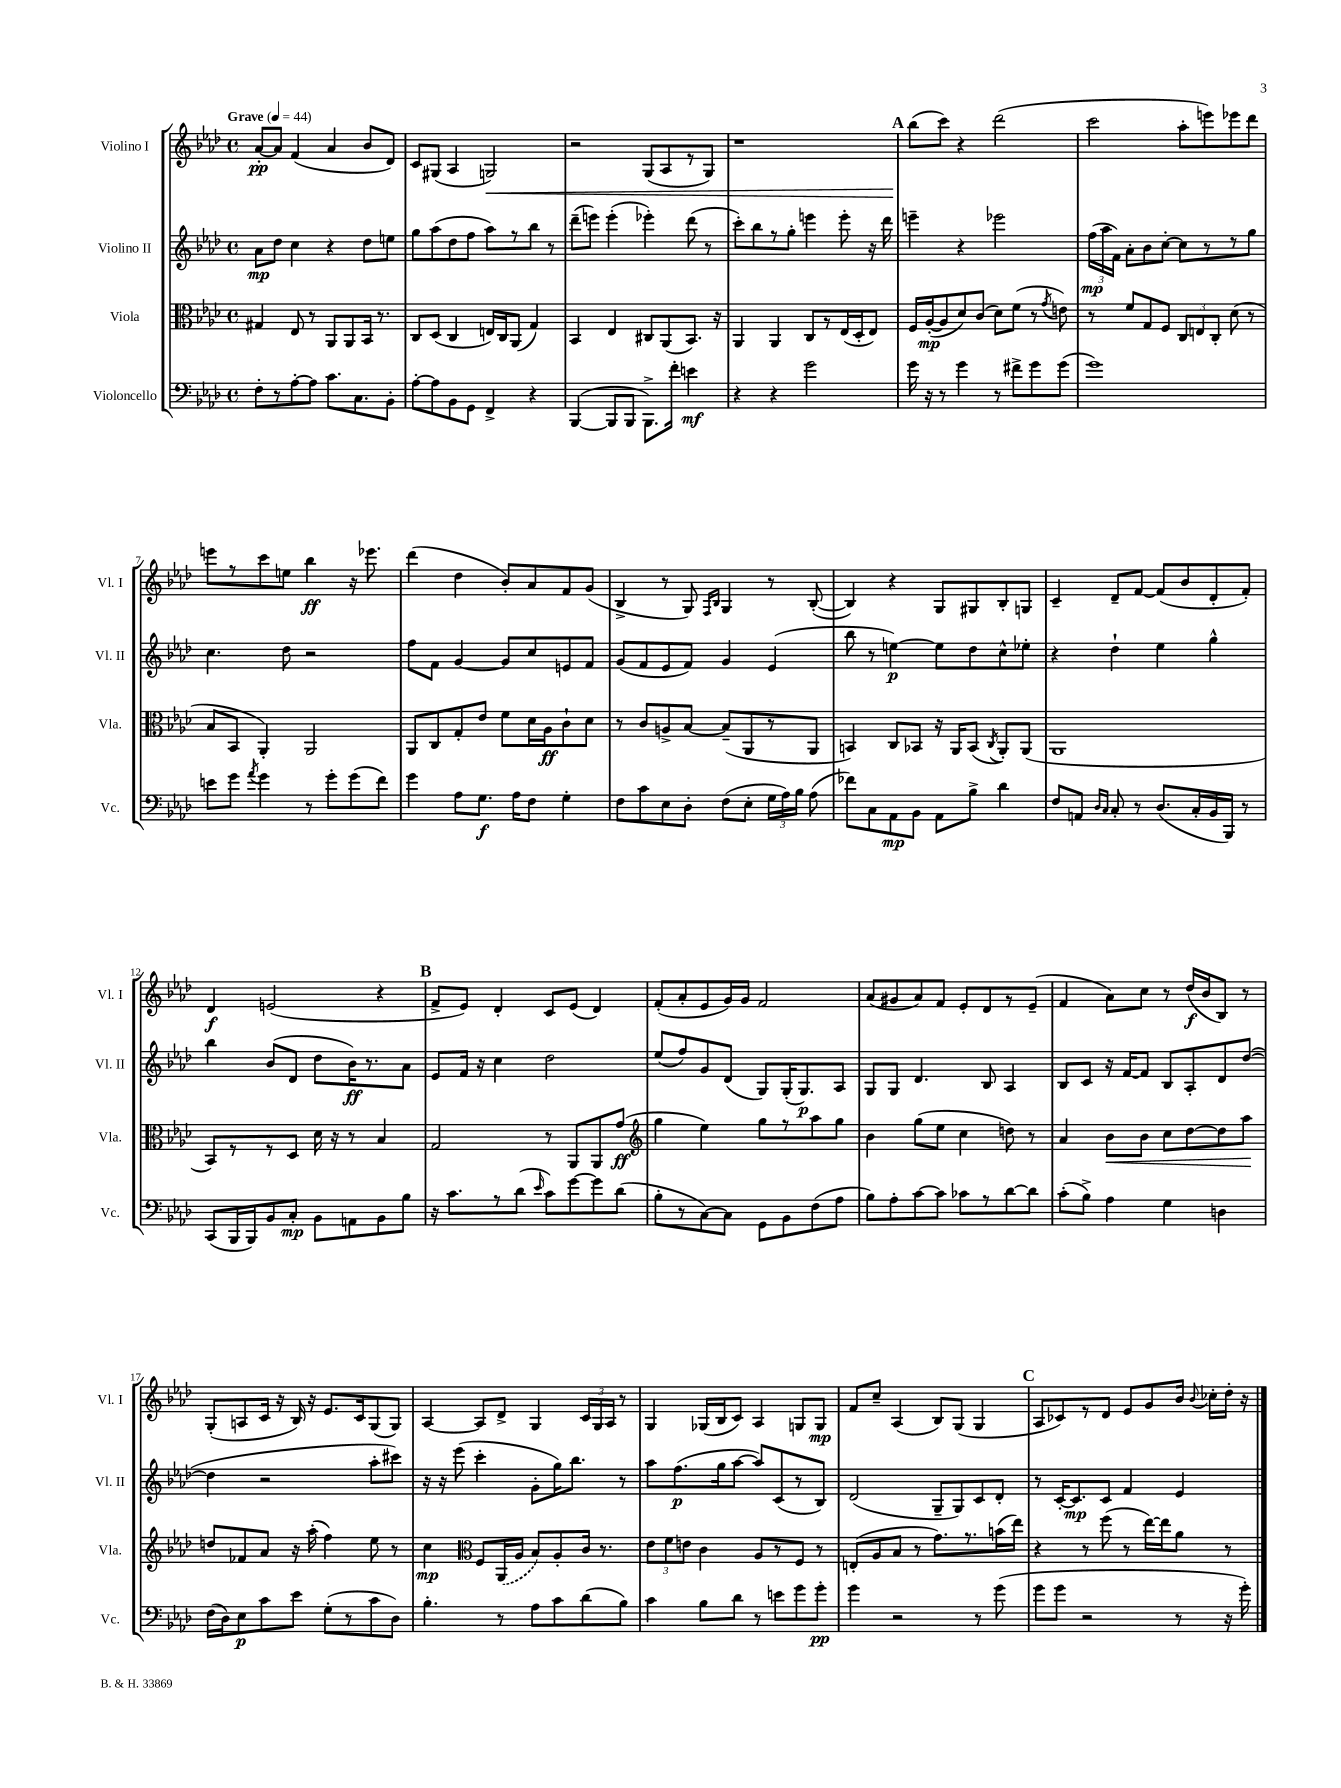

**kern	**kern	**kern	**kern
*staff4	*staff3	*staff2	*staff1
*clefF4	*clefC3	*clefG2	*clefG2
*k[b-e-a-d-]	*k[b-e-a-d-]	*k[b-e-a-d-]	*k[b-e-a-d-]
*M4/4	*M4/4	*M4/4	*M4/4
*met(c)	*met(c)	*met(c)	*met(c)
*MM44	*MM44	*MM44	*MM44
8F'	4G#	8a-	[8a-'
8r	.	8dd-	8a-]
[8A-'	8E-	4cc	(4f
8A-]	8r	.	.
8.c	8AA-	4r	4a-
.	8AA-	.	.
8.C	.	.	.
.	16BB-	8dd-	8b-
.	8.r	.	.
8BB-'	.	8ee	8d-)
=	=	=	=
[8A-'	8C	8gg	8c
8A-]	(8D-	(8aa-	(8G#
8BB-	4C	8dd-	4A-
8GG	.	8ff	.
4FF^	16E)	8aa-)	2G)
.	16C	.	.
.	(8AA-	8r	.
4r	4G)	8bb-	.
.	.	8r	.
=	=	=	=
([4BBB-	4BB-	(8ddd-~	2r
.	.	8eee)	.
8BBB-]	4E-	(4eee'	.
8BBB-	.	.	.
8.BBB-^)	8C#	4eee-')	(8G
.	(8AA-	.	8A-
16f'	.	.	.
4e	8.BB-)	(8ddd-	8r
.	.	8r	8G)
.	16r	.	.
=	=	=	=
4r	4AA-	8ccc')	1r
.	.	8bb-	.
4r	4AA-	8r	.
.	.	8gg'	.
2g	8C	4eee	.
.	8r	.	.
.	(16E-	8eee'	.
.	16D-'	.	.
.	8E-)	16r	.
.	.	16ddd-	.
=	=	=	=
16g	16F	4eee~	(8bb-
16r	([16A-'	.	.
8r	8A-]	.	8ccc)
4g	8d-)	4r	4r
.	(8c	.	.
8r	8d-)	2eee-	(2ddd-
8f#^	(8f	.	.
8g	8r	.	.
.	8qg	.	.
(8g	8e)	.	.
=	=	=	=
1g)	8r	(24ff	2ccc
.	.	24aa-	.
.	.	24f)	.
.	8f	8a-'	.
.	8G	8b-	.
.	8F	[8cc'	.
.	12C	8cc]	8aa-'
.	12E	.	.
.	.	8r	8eee)
.	12C'	.	.
.	(8d-	8r	8eee-
.	8r	8gg	8ddd-
=	=	=	=
8e	8B-	4.cc	8eee
8g	8BB-	.	8r
8qa-	.	.	.
4g	4AA-')	.	8ccc
.	.	8dd-	8ee
8r	2AA-	2r	4bb-
8g'	.	.	.
(8g	.	.	16r
.	.	.	8.eee-
8f)	.	.	.
=	=	=	=
4g	8AA-	8ff	(4ddd-
.	8C	8f	.
8A-	8G'	[4g	4dd-
8.G	8e-	.	.
.	8f	8g]	8b-')
16A-	.	.	.
8F	16d-	8cc	8a-
.	16A-	.	.
4G'	8c`	8e	8f
.	8d-	8f	(8g
=	=	=	=
8F	8r	(8g	4B-^
8c	8c	8f	.
8E-	8A^	8e-	8r
8D-'	[8B-	8f)	8G)
.	.	.	16qqF
.	.	.	16qqB-
(8F	(8B-~]	4g	4G
8E-'	8AA-	.	.
24G	8r	(4e-	8r
24A-)	.	.	.
24B-	.	.	.
(8A-	8AA-	.	([8B-'
=	=	=	=
8f-)	4BB)	8bb-	4B-])
8C	.	8r	.
8AA-	8C	[4ee)	4r
8BB-	8BB-	.	.
8AA-	16r	8ee]	8G
.	16AA-	.	.
8B-^	(8BB-	8dd-	8G#
.	8qC	.	.
4d-	8AA-')	8cc^^	8B-'
.	(8AA-	8ee-'	8G
=	=	=	=
8F	1AA-	4r	4c~
8AA	.	.	.
16qqD-	.	.	.
16qqC	.	.	.
8C'	.	4dd-`	8d-~
8r	.	.	[8f
(8.D-	.	4ee-	(8f]
.	.	.	8b-
16C'	.	.	.
16BB-	.	4gg^^	8d-'
16BBB-)	.	.	.
8r	.	.	8f')
=	=	=	=
(8CC	8BB-)	4bb-	4d-
16BBB-	8r	.	.
16BBB-)	.	.	.
8BB-	8r	(8b-	(2e
8C'	8D-	8d-	.
8BB-	16d-	8dd-	.
.	16r	.	.
8AA	8r	16b-)	.
.	.	8.r	.
8BB-	4B-	.	4r
8B-	.	8a-	.
=	=	=	=
16r	2G	8e-	8f^
8.c	.	.	.
.	.	16f	8e-)
.	.	16r	.
8r	.	4cc	4d-'
(8d-	.	.	.
16qqe-	.	.	.
8c)	8r	2dd-	8c
[8g	8AA-	.	(8e-
8g]	8AA-	.	4d-)
(8d-	(8g	.	.
=	=	=	=
*	*clefG2	*	*
8B-'	4gg	(8ee-	(8f'
8r	.	8ff)	8a-'
[8C)	4ee-)	8g	8e-
8C]	.	(8d-	16g)
.	.	.	16g
8GG	8gg	8G)	2f
8BB-	8r	(16G'	.
.	.	8.G)	.
(8F	8aa-	.	.
8A-	8gg	8A-	.
=	=	=	=
8B-)	4b-	8G	(8a-
8A-'	.	8G	8g#
[8c	(8gg	4.d-	8a-)
8c]	8ee-	.	8f
8c-	4cc	.	8e-'
8r	.	8B-	8d-
[8d-	8dd)	4A-	8r
8d-]	8r	.	(8e-~
=	=	=	=
(8c'	4a-	8B-	4f
8B-^)	.	8c	.
4A-	8b-	16r	8a-)
.	.	[16f	.
.	8b-	8f]	8cc
4G	8cc	8B-	8r
.	[8dd-	8A-'	(16dd-
.	.	.	16b-
4D	8dd-]	8d-	8B-)
.	8aa-	([8dd-	8r
=	=	=	=
(16F	8dd	4dd-]	(8G'
16D-)	.	.	.
8E-	8f-	.	8A
8c	8a-	2r	16c
.	.	.	16r
8e-	16r	.	16B-)
.	(16aa-'	.	16r
(8G'	4ff)	.	8.e-
8r	.	.	.
.	.	.	16c
8c	8ee-	8aa-'	(8G
8D-)	8r	8ccc#)	8G)
=	=	=	=
4.B-'	4cc	16r	[4A-
.	.	16r	.
.	.	(8eee-	.
*	*clefC3	*	*
.	8F	4ccc'	8A-]
8r	(16AA-	.	8d-^
.	16A-	.	.
8A-	8B-)	8g'	4G
8c	8A-'	16gg)	.
.	.	8.bb-	.
(8d-	16c	.	24c
.	.	.	24G
.	8.r	.	.
.	.	.	24A-
8B-)	.	8r	8r
=	=	=	=
4c	12e-	8aa-	4G
.	12f	.	.
.	.	(8.ff	.
.	12e	.	.
8B-	4c	.	(16G-
.	.	16gg	16B-
8d-	.	[8aa-	8c)
8r	8A-	8aa-])	4A-
8e	8r	(8c	.
8g	8F	8r	8G
8g'	8r	8B-)	8G
=	=	=	=
4g	(8E'	(2d-	8f
.	8A-	.	8cc~
2r	8B-	.	(4A-
.	8r	.	.
.	8.g)	8G~	8B-)
.	.	8G)	(8G
.	8.r	.	.
8r	.	8c	4G
(8g	(16b	8d-'	.
.	16ee-)	.	.
=	=	=	=
8g	4r	8r	8A-
8g	.	[16c'	8c-)
.	.	8.c]	.
2r	8r	.	8r
.	(8ff	8c	8d-
.	8r	4f	8e-
.	[16ee-)	.	8g
.	16ee-]	.	.
8r	8a-	4e-	16b-
.	.	.	8qqb-
.	.	.	16cc-'
16r	8r	.	16dd-'
16g')	.	.	16r
==	==	==	==
*-	*-	*-	*-
